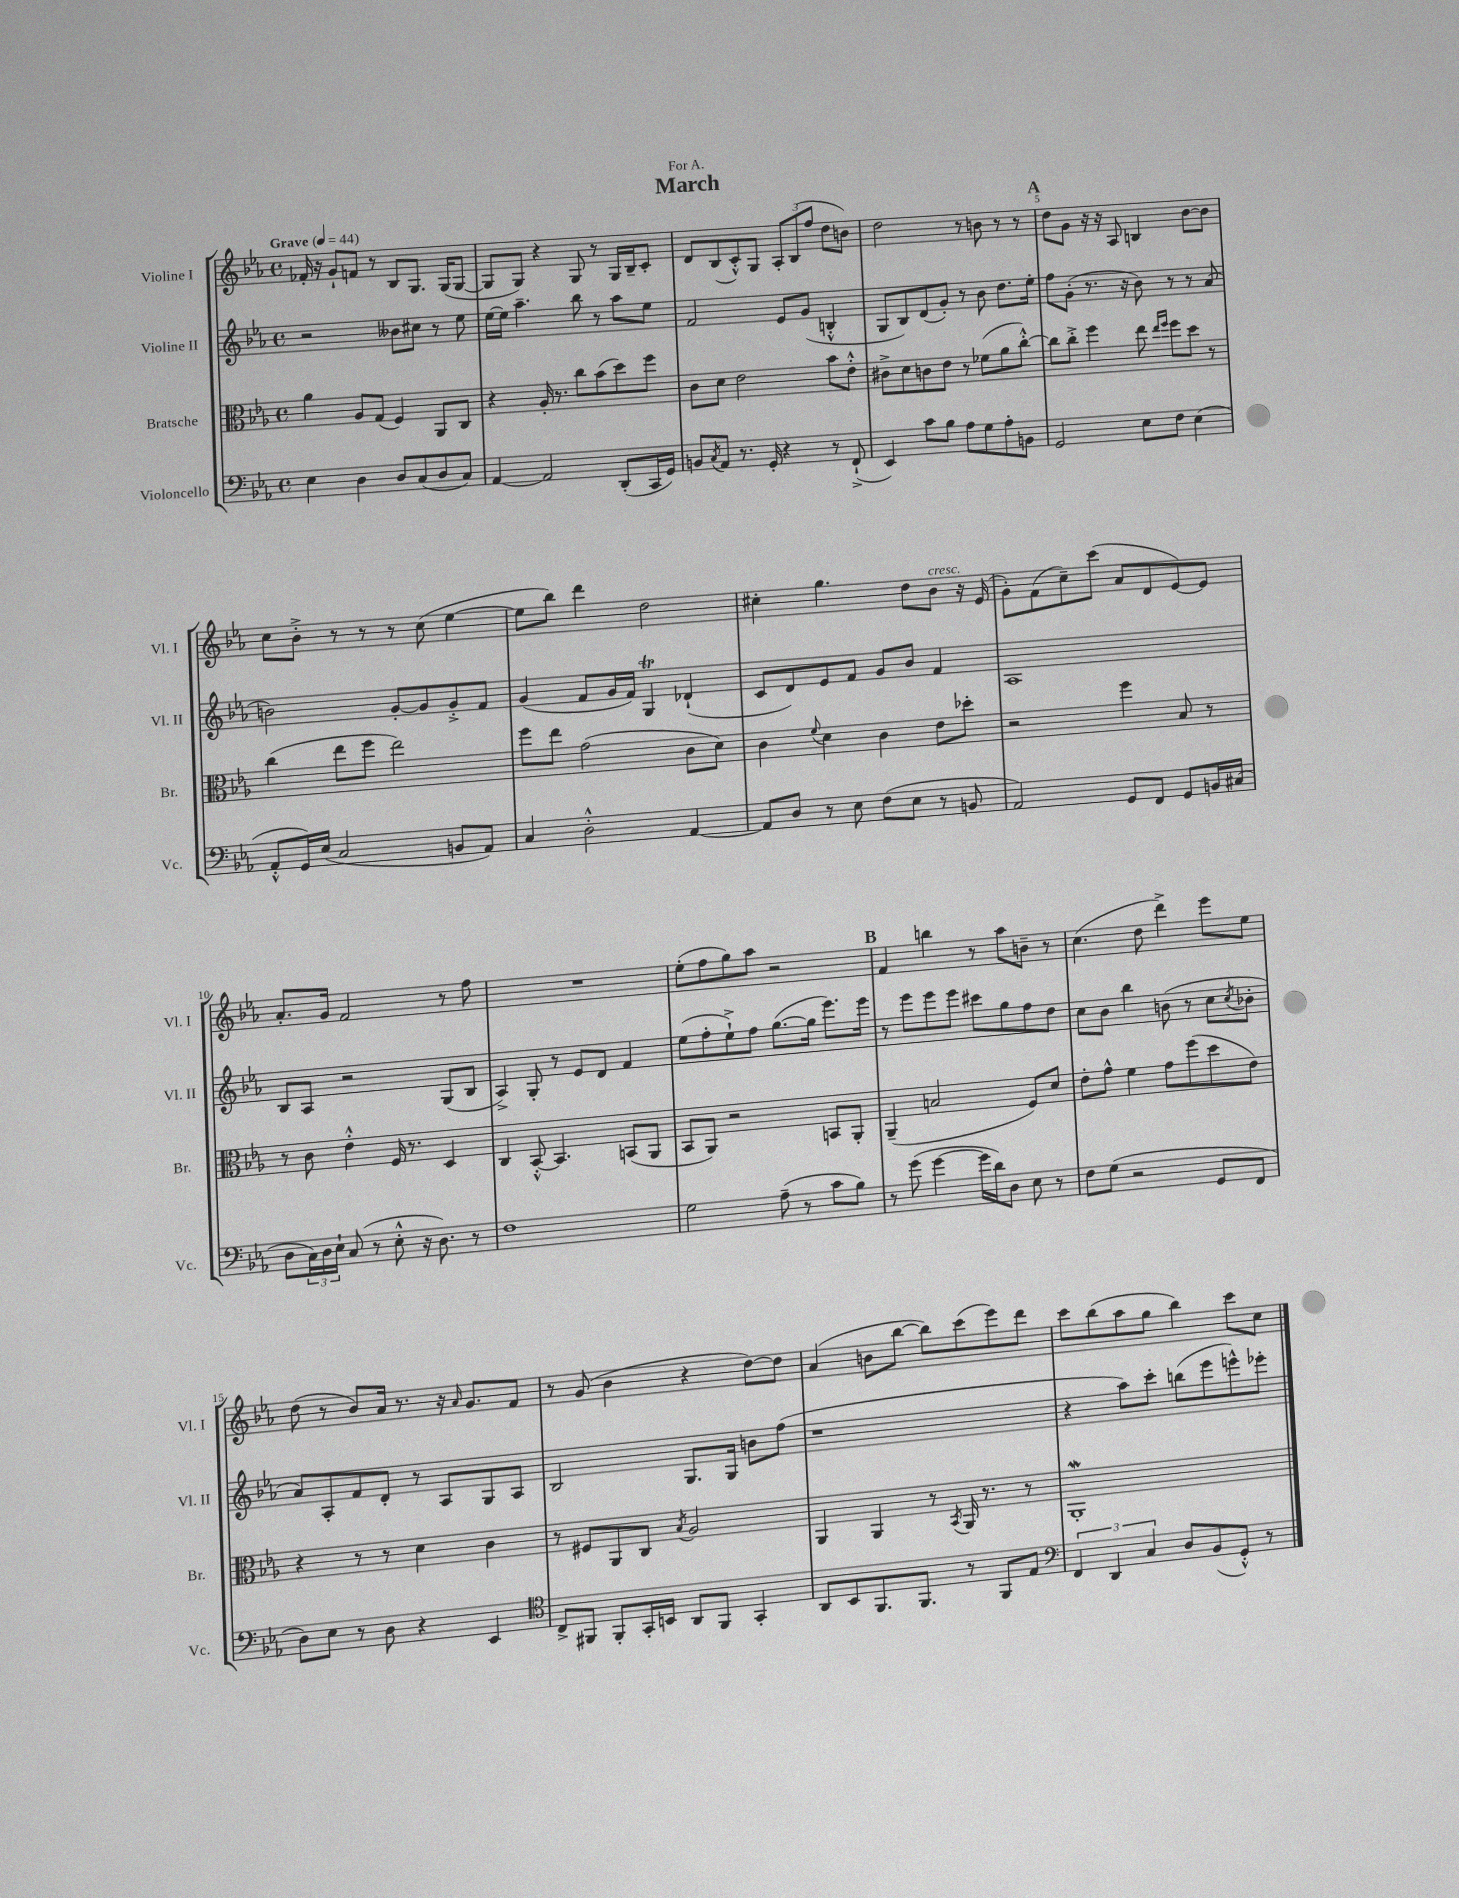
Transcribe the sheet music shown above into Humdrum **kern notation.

**kern	**kern	**kern	**kern
*staff4	*staff3	*staff2	*staff1
*clefF4	*clefC3	*clefG2	*clefG2
*k[b-e-a-]	*k[b-e-a-]	*k[b-e-a-]	*k[b-e-a-]
*M4/4	*M4/4	*M4/4	*M4/4
*met(c)	*met(c)	*met(c)	*met(c)
*MM44	*MM44	*MM44	*MM44
4E-\	4a-\	2r	16f-'/
.	.	.	16r
.	.	.	8g`/L
4D\	8A-/L	.	8f/J
.	(8G/J	.	8r
8D/L	4F/)	8b--\L	8B-/L
(8C/	.	8cc#\J	8.G/J
8D/	8AA-/L	8r	.
.	.	.	(16G/LK
8C/J)	8C/J	8ee-\	[8G/J
=	=	=	=
[4AA-/	4r	[16ee-\LL	8G/]L
.	.	16ee-\]JJ	.
.	.	4.aa-~\	8G/J)
2AA-/]	16A-'/	.	4r
.	8.r	.	.
.	8cc\L	8bb-\	8G/
.	(8b-\	8r	8r
(8DD'/L	8dd\)	8aa-\L	16G/LL
.	.	.	16B-~/J
16CC/L	8ff\J	8ee-\J	8c'/J
16GG/JJ)	.	.	.
=	=	=	=
8BB/L	8c\L	2f/	8d/L
8qC/	.	.	.
8AA-/J	8d\J	.	(8B-/
8.r	2e-\	.	8c'^^/)
.	.	.	8G/J
16GG'/	.	.	.
4r	.	8e-/L	12A-'/L
.	.	.	(12B-/
.	.	(8g/J	.
.	.	.	12ff/J
8r	8b-\L	4B'^^/	8dd\L
(8FF`^/	8e-'^^\J	.	8b\J)
=	=	=	=
4EE-/)	8c#^\L	8G/L	2dd\
.	8d\	8B-/)	.
8c\L	8c\	(8d/	.
8B-\J	8e-\J	8g'/J)	.
8A-\L	8r	8r	8r
8G\	(8f-\L	8b-\	8b\
8A-'\	8a-\	8.dd\L	8r
8BB\J	[8cc'^^\J)	.	8r
.	.	16ee-'\Jk	.
=	=	=	=
2GG/	8cc\]L	8ff\L	8dd\L
.	8cc'^\J	(8g'\J	8g\J
.	4ff\	8.r	16r
.	.	.	16r
.	.	.	8A-/
.	.	16r	.
8E-\L	8ee-\	8b-\)	4B/
.	16qqee-/LL	.	.
.	16qqff/JJ	.	.
8F\J	8ff\L	8r	.
(4E-\	8dd\J	8r	[8b-\L
.	8r	(8a-/	8b-\]J
=	=	=	=
8AA-'^^/L	(4cc\	2b\)	8cc\L
16GG/L)	.	.	8b-'^\J
(16E-/JJ	.	.	.
2C/	8ee-\L	.	8r
.	8ff\J	.	8r
.	2ee-\)	[8g'/L	8r
.	.	8g/]	(8cc\
8BB/L	.	8g'^/	[4ee-\
8AA-/J)	.	8f/J	.
=	=	=	=
4C/	8ff\L	(4g/	8ee-\]L
.	8ee-\J	.	8bb-\J)
2D'^^\	(2g\	8f/L	4ddd\
.	.	16g/L	.
.	.	16f/JJ)	.
.	.	4G/	2dd\
[4AA-/	8c\L	(4d-`/	.
.	8d\J)	.	.
=	=	=	=
8AA-/]L	4c\	8c/L	4cc#'\
8D/J	.	8d/)	.
.	8qqf/	.	.
8r	4d\	8e-/	4.gg\
8E-\	.	8f/J	.
(8F\L	4c\	8g/L	.
8E-\J	.	8b-/J	8dd\L
8r	8e-\L	4f/	8b-\J
8BB/	8dd-'\J	.	16r
.	.	.	(16e-/
=	=	=	=
2AA-/)	2r	1A-	8g'\L)
.	.	.	(8f\
.	.	.	8cc~\)
.	.	.	(8ccc\J
8GG/L	4ff\	.	8a-/L
8FF/J	.	.	8d/
8GG/L	8B-/	.	[8e-/)
16BB/L	8r	.	8e-/]J
(16C#/JJ	.	.	.
=	=	=	=
8D\L	8r	8B-/L	8.a-'/L
24C\L)	8c\	8A-/J	.
24D\	.	.	.
.	.	.	16g/Jk
24E-`\JJ	.	.	.
(8C/	4e-'^^\	2r	2f/
8r	.	.	.
8E-'^^\	16F/	.	.
.	8.r	.	.
16r	.	.	.
8.D\)	.	.	.
.	4D/	(8G/L	8r
8r	.	8B-/J	8ff\
=	=	=	=
1F	4C/	4A-^/)	1r
.	[8BB-'^^/	8G'/	.
.	4.BB-/]	8r	.
.	.	8e-/L	.
.	.	8d/J	.
.	(8BB/L	4f/	.
.	8AA-/J	.	.
=	=	=	=
2G\	8BB-/L	(8ee-\L	(8ee-'\L
.	8AA-/J)	8ff'\	8ff\
.	2r	8ee-`^\)	8gg\)
.	.	8ff\J	8aa-\J
(8A-~\	.	([8.gg\L	2r
8r	.	.	.
.	.	16gg\]Jk	.
8c\L	8BB/L	8.eee-\L)	.
8B-\J)	8AA-'/J	.	.
.	.	16eee-\Jk	.
=	=	=	=
8r	(4AA-~/	8r	4f/
(8g\	.	8eee-\L	.
[4g\	2B/	8eee-\	4bb\
.	.	8eee-\J	.
16g\]LL	.	8ccc#\L	8r
16d\J)	.	.	.
8D\J	.	8gg\	8aa-\L
8E-\	8F/L)	8ff\	8b~\J
8r	8d/J	8dd\J	8r
=	=	=	=
8F\L	8e-'\L	8cc\L	(4.cc\
(8G\J	8g^^\J	8b-\J	.
2r	4f\	4bb-\	.
.	.	.	8dd\
.	8g\L	(8b\	4ddd^\)
.	(8ff\	8r	.
8GG/L	8dd\	8cc\L	8eee-\L
.	.	8qcc/	.
8FF/J	8e-\J)	8b-'\J	8ee-\J
=	=	=	=
8D\L)	4r	8a-/L)	(8dd\
8E-\J	.	8A-'/	8r
8r	8r	8f/	8b-/L)
8D\	8r	8d'/J	16a-/Jk
.	.	.	8.r
4r	4d\	8r	.
.	.	8A-/L	16r
.	.	.	16qqa-/
.	.	.	8.g/L
4EE-/	4c\	8G/	.
.	.	8A-/J	8f/J
=	=	=	=
*clefC4	*	*	*
8C^/L	8r	2B-/	8r
8FF#/J	8F#/L	.	(8g/
8FF#'/L	8AA-/	.	4b-\
16GG'/L	8C/J	.	.
16BB/JJ	.	.	.
.	8qB-/	.	.
8AA-/L	2A-/	8.G/L	4r
8FF#/J	.	.	.
.	.	16G/Jk	.
4GG'/	.	8b\L	[8dd\L)
.	.	(8ff\J	8dd\]J
=	=	=	=
8AA-/L	4AA-/	1r	(4a-/
8BB-/	.	.	.
8.FF/	4AA-/	.	8b\L
.	.	.	[8bb-\J
8.FF/J	.	.	.
.	8r	.	8bb-\]L)
.	8qBB-/	.	.
8r	16AA-/	.	(8ccc\
.	8.r	.	.
8FF/L	.	.	8eee-\)
8E-/J	8r	.	8ddd\J
=	=	=	=
*clefF4	*	*	*
6FF/	1AA-'	4r	8ccc\L
.	.	.	(8bb-\
6DD/	.	.	.
.	.	8aa-\L)	8aa-\
6C/	.	.	.
.	.	8ccc'\J	8gg\J
8D/L	.	(8bb\L	4bb-\)
(8BB-/	.	8eee-\	.
8GG'^^/J)	.	8eee^^\)	8ccc\L
8r	.	8eee-'\J	8cc\J
==	==	==	==
*-	*-	*-	*-
